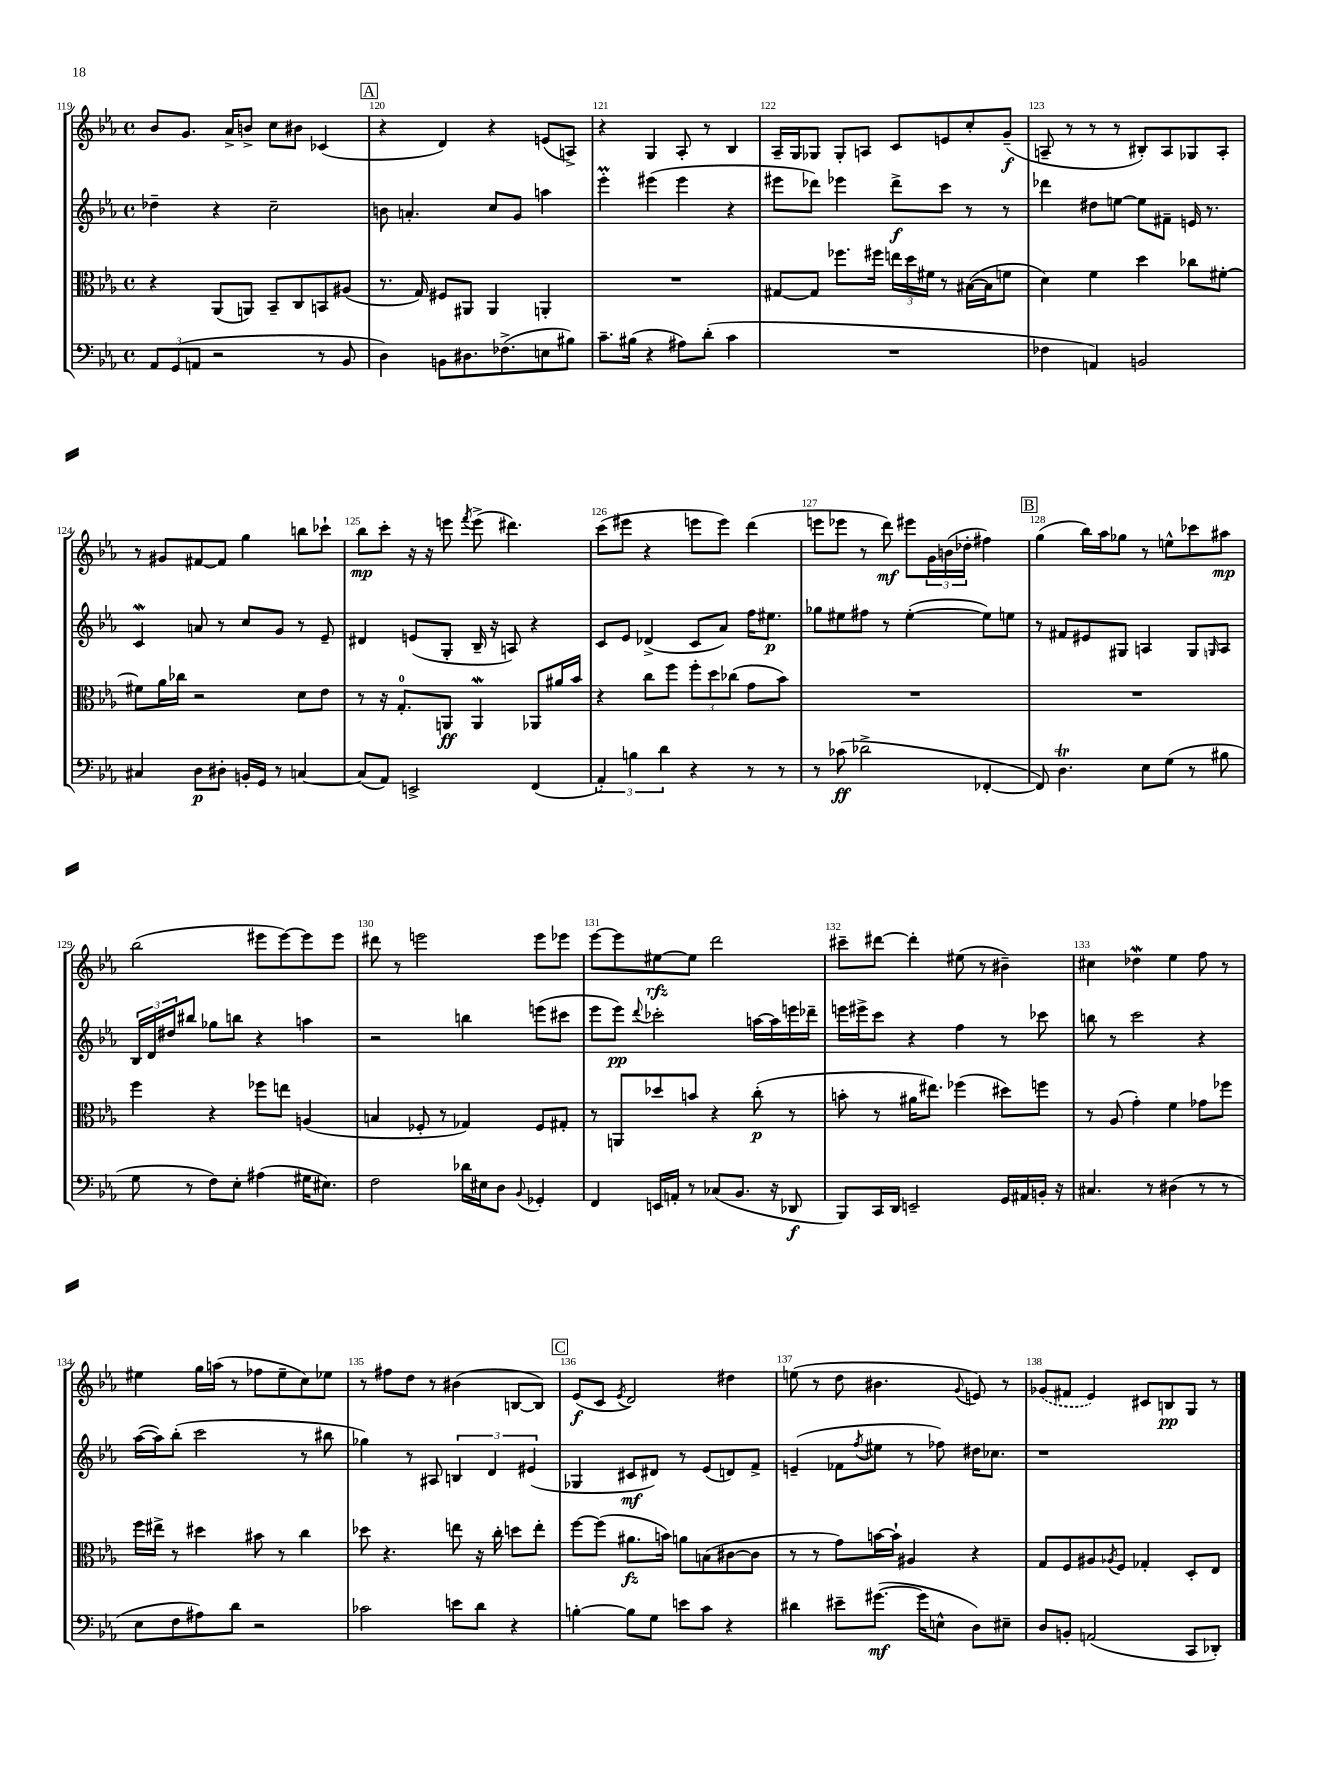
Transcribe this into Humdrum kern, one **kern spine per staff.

**kern	**kern	**kern	**kern
*staff4	*staff3	*staff2	*staff1
*clefF4	*clefC3	*clefG2	*clefG2
*k[b-e-a-]	*k[b-e-a-]	*k[b-e-a-]	*k[b-e-a-]
*M4/4	*M4/4	*M4/4	*M4/4
*met(c)	*met(c)	*met(c)	*met(c)
12AA-	4r	4dd-~	8b-
(12GG	.	.	.
.	.	.	8.g
12AA	.	.	.
2r	(8AA-	4r	.
.	.	.	16a-^
.	8AA)	.	8b^
.	8BB-~	2cc~	8cc
.	8C	.	8b#
8r	8BB	.	(4c-
8BB-	(8A#	.	.
=	=	=	=
4D)	8.r	8b	4r
.	.	4.a'	.
.	16G)	.	.
8BB	8F#	.	4d)
8.D#	8AA#	.	.
.	4AA#	8cc	4r
(8.F-^	.	.	.
.	.	8g	.
8E	4AA'	4aa	(8e
8B#)	.	.	8A^)
=	=	=	=
8.c~	1r	4eee-'	4r
(16B#	.	.	.
4r	.	(4eee#	4G
8A#)	.	4eee#	8A-'
(8d'	.	.	8r
4c	.	4r	4B-
=	=	=	=
1r	[8G#	8eee#	16A-~
.	.	.	16G
.	8G#]	8ddd-)	8G-
.	8.ff-	4eee-	8G-'
.	.	.	8A
.	16ff#	.	.
.	24ee	8ddd-^	8c
.	24dd	.	.
.	24f#	.	.
.	8r	8ccc	8e
.	([16B#	8r	8cc'
.	16B#]	.	.
.	8f	8r	(8g~
=	=	=	=
4F-	4d)	4ddd-	8A~
.	.	.	8r
4AA)	4f	8dd#	8r
.	.	[8ee	8r
2BB	4dd	8ee]	8B#')
.	.	8f#~	8A
.	8cc-	16e	8G-
.	.	8.r	.
.	[8f#'	.	8A'
=	=	=	=
4C#	8f#]	4c	8r
.	16a-	.	8g#
.	16cc-	.	.
8D	2r	8a	[8f#
8D#'	.	8r	8f#]
16BB'	.	8cc	4gg
16GG	.	.	.
8r	.	8g	.
[4C	8d	8r	8bb
.	8e-	8e-~	8ccc-`
=	=	=	=
(8C]	8r	4d#	8bb-
8AA-)	16r	.	8ccc'
.	8.G'	.	.
2EE^	.	(8e	16r
.	.	.	16r
.	8AA	8G'	8eee
.	.	.	8qfff
.	4AA	16B-~	(8eee^
.	.	16r	.
.	.	8A)	4.ddd#)
(4FF	8AA-	4r	.
.	16a#	.	.
.	16b-	.	.
=	=	=	=
6AA-')	4r	8c	(8ccc
.	.	8e-	8eee#
6B	.	.	.
.	8cc	(4d-^	4r
6d	.	.	.
.	8ff	.	.
4r	12ff'	8c	8eee
.	12dd	.	.
.	.	8a-)	8eee)
.	(12cc-	.	.
8r	8g	16ff	(4ddd
.	.	8.ee#	.
8r	8b-)	.	.
=	=	=	=
8r	1r	8gg-	8eee
(8c-	.	8ee#	8eee-
2d-^	.	8ff#	8r
.	.	8r	8ddd)
.	.	([4ee#'	8eee#
.	.	.	24g
.	.	.	(24b
.	.	.	24dd-'
[4FF-'	.	8ee#])	4ff#)
.	.	8ee	.
=	=	=	=
8FF-])	1r	8r	(4gg
4.D	.	8f#	.
.	.	8e#	16bb-)
.	.	.	16aa-
.	.	8G#	8gg-
8E-	.	4A	8r
(8G	.	.	8ee^^
8r	.	8G#	8ccc-
.	.	16qqG	.
8B#	.	8A	8aa#
=	=	=	=
8G	4ff	24B-	(2bb-
.	.	24d	.
.	.	24dd#	.
8r	.	8bb#	.
8F)	4r	8gg-	.
8E-'	.	8bb	.
(4A#	8ff-	4r	8eee#
.	8ee	.	[8eee#)
16G#	(4A	4aa	8eee#]
8.E#)	.	.	.
.	.	.	8eee#
=	=	=	=
2F	4B	2r	8ddd#
.	.	.	8r
.	8F-'	.	2eee
.	8r	.	.
16d-	4G-)	4bb	.
16E#	.	.	.
8D	.	.	.
8qqBB-	.	.	.
4GG-'	8F-	(8eee	8eee
.	8G#'	8ccc#	8eee-
=	=	=	=
4FF	8r	8eee-	[8eee-
.	8AA	8eee-)	8eee-]
.	.	8qqddd	.
16EE	8dd-	2ccc-'	[8ee#
16AA'	.	.	.
8r	8b	.	8ee#]
(8C-	4r	.	2ddd
8.BB-	.	.	.
.	(8cc'	[16aa	.
16r	.	16aa]	.
8DD-	8r	16eee	.
.	.	16ddd-~	.
=	=	=	=
8BBB-)	8b'	16eee	8ccc#~
.	.	16eee#^	.
16CC	8r	8ccc	[8ddd#
16DD	.	.	.
2EE~	16a#	4r	4ddd#']
.	8.ee#)	.	.
.	(4ff-	4ff	(8ee#
.	.	.	8r
16GG	8dd#)	8r	4b#~)
16AA#	.	.	.
16BB'	8ff	8ccc-	.
16r	.	.	.
=	=	=	=
4.C#	8r	8bb	4cc#
.	(8A-	8r	.
.	4g')	2ccc	4dd-
8r	.	.	.
(4D#	4f	.	4ee-
8r	8g-	4r	8ff
8r	8ff-	.	8r
=	=	=	=
8E-	16ff	([16aa-	4ee#
.	16ee#^	16aa-])	.
8F	8r	(8bb-'	.
8A#)	4dd#	2ccc	16gg
.	.	.	(16aa
8d	.	.	8r
2r	8b#	.	8ff-
.	8r	.	8ee#~
.	4cc	8r	8cc)
.	.	8bb#	8ee-
=	=	=	=
2c-	8dd-	4gg-)	8r
.	4.r	.	8ff#
.	.	8r	8dd
.	.	8A#	8r
8e	8ee	6B	(4b#
8d	16r	.	.
.	.	6d	.
.	16cc'	.	.
4r	8dd	.	[8B
.	.	(6e#	.
.	8ee'	.	8B])
=	=	=	=
[4B'	[8ff	4G-	(8e-
.	(8ff]	.	8c
.	.	.	8qe-
8B]	8.a#	8c#	2d)
8G	.	8d#)	.
.	16b)	.	.
8e	8a	8r	.
8c	(8B	(8e-	.
4r	[8c#	8d)	4dd#
.	8c#]	8f^	.
=	=	=	=
4d#	8r	(4e~	(8ee
.	8r	.	8r
8e#~	8g)	8f-	8dd
.	.	8qff	.
([8.g#	[16b	8ee#	4.b#
.	16b`]	.	.
.	4A#	8r	.
16g#]	.	.	.
8E^^	.	8ff-)	.
.	.	.	8qqg
8D)	4r	16dd#	8e)
.	.	8.cc-	.
8E#~	.	.	8r
=	=	=	=
8D	8G	1r	(8g-
8BB'	8F	.	8f#
(2AA	8A#	.	4e-)
.	8qA-	.	.
.	8F	.	.
.	4G-'	.	8c#
.	.	.	8B
8CC	8D'	.	8G
8DD-')	8E-	.	8r
==	==	==	==
*-	*-	*-	*-
